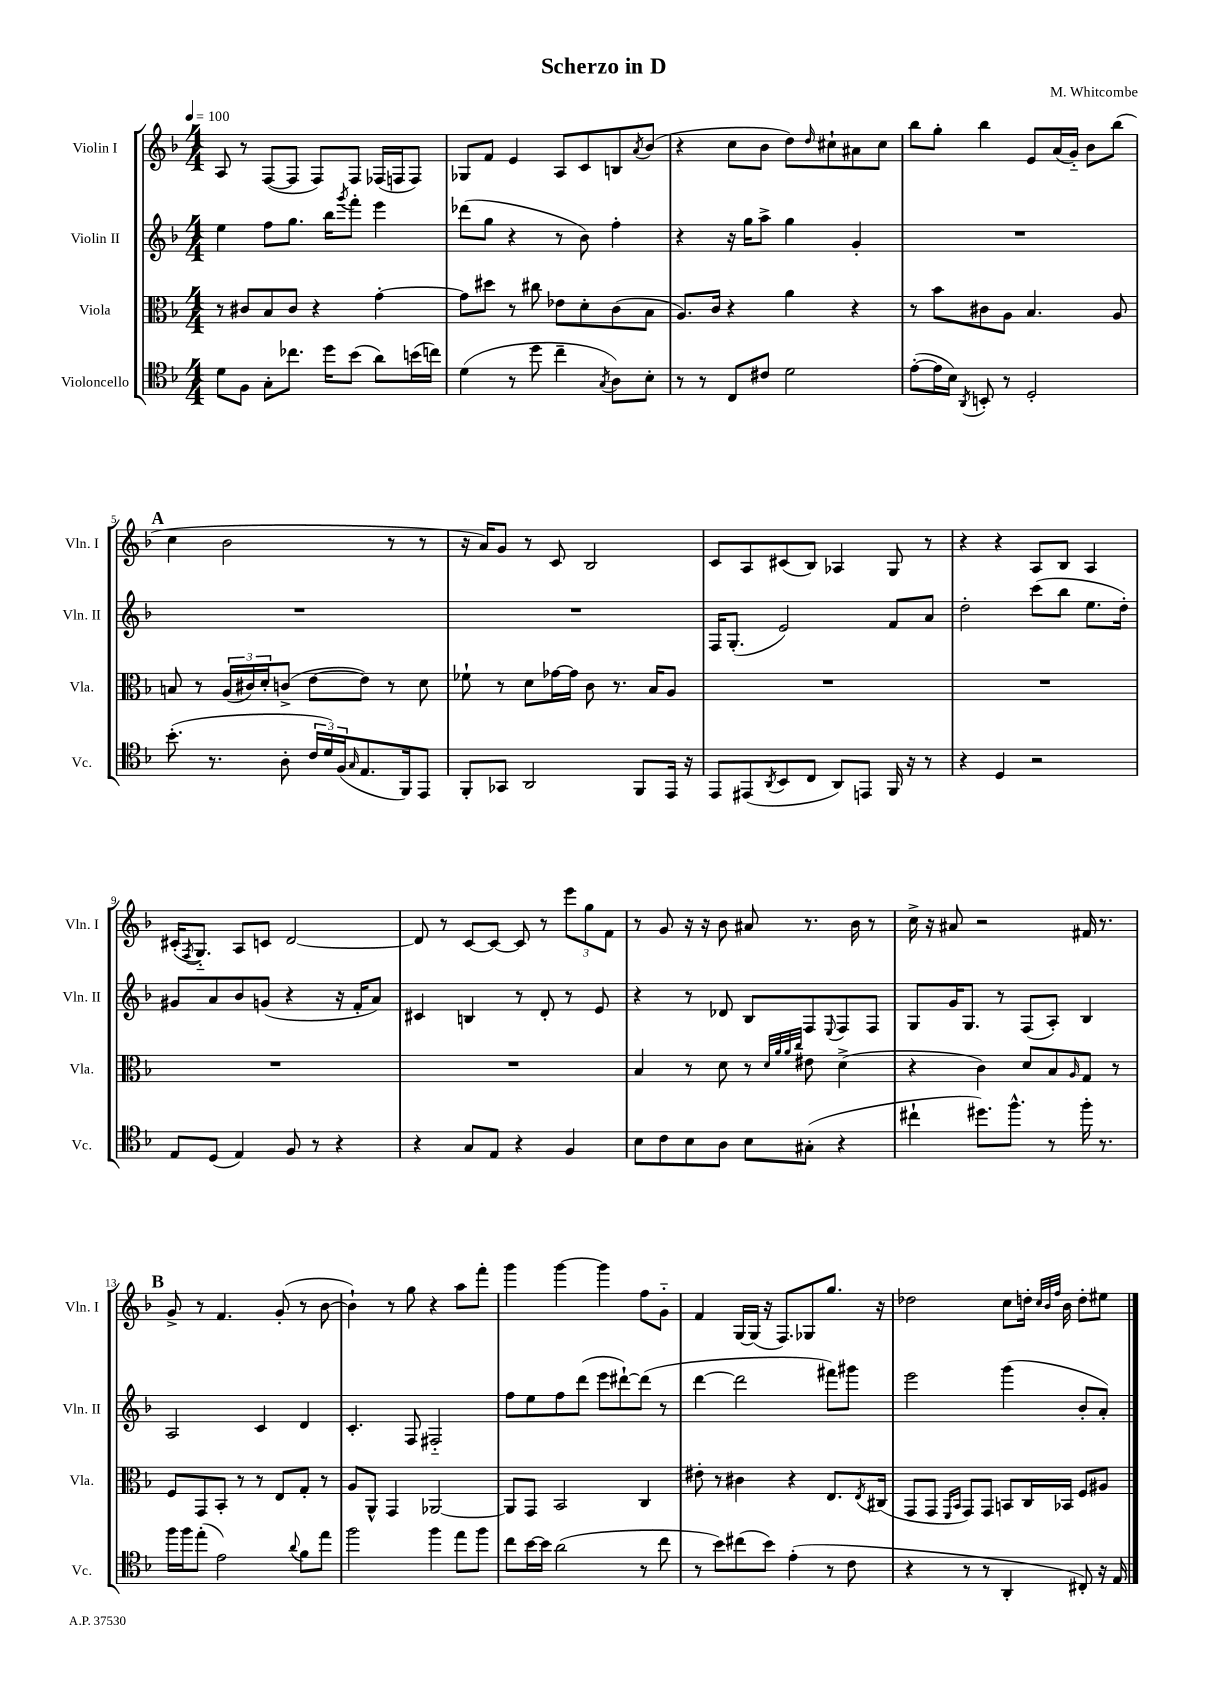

**kern	**kern	**kern	**kern
*staff4	*staff3	*staff2	*staff1
*clefC4	*clefC3	*clefG2	*clefG2
*k[b-]	*k[b-]	*k[b-]	*k[b-]
*M4/4	*M4/4	*M4/4	*M4/4
*MM100	*MM100	*MM100	*MM100
8d	8r	4ee	8A
8F	8c#	.	8r
8G'	8B-	8ff	([8F
8.cc-	8c#	8.gg	8F]
.	4r	.	8F)
16dd	.	16bb-	.
.	.	8qggg	.
(8b-	.	8fff'	8F
8a)	[4g'	4eee	(16F-
.	.	.	16F
(16b	.	.	8F)
16cc)	.	.	.
=	=	=	=
(4d	8g]	(8ddd-	8G-
.	8dd#	8gg	8f
8r	8r	4r	4e
8dd	8cc#	.	.
4cc~	8e-	8r	8A
.	8d'	8b-)	8c
8qG	.	.	.
8A)	(8c	4ff'	8B
.	.	.	8qa
8B-'	8B-	.	(8b-
=	=	=	=
8r	8.A)	4r	4r
8r	.	.	.
.	16c	.	.
8C	4r	16r	8cc
.	.	16gg	.
8c#	.	8aa^	8b-
2d	4a	4gg	8dd)
.	.	.	16qqdd
.	.	.	8cc#`
.	4r	4g'	8a#
.	.	.	8cc#
=	=	=	=
([8e'	8r	1r	8bb-
16e]	8b-	.	8gg'
16B-)	.	.	.
8qAA	.	.	.
8BB'	8c#	.	4bb-
8r	8A	.	.
2D'	4.B-	.	8e
.	.	.	(16a
.	.	.	16g'~)
.	.	.	8b-
.	8A	.	(8bb-
=	=	=	=
(8.b-'	8B	1r	4cc
.	8r	.	.
8.r	.	.	.
.	(24A	.	2b-
.	24c#)	.	.
.	24d'	.	.
8A'	(8c^	.	.
24c	[8e	.	.
24d)	.	.	.
(24F	.	.	.
16qqG	.	.	.
8.E	8e])	.	.
.	8r	.	8r
16FF)	.	.	.
8EE	8d	.	8r
=	=	=	=
8FF'	8f-`	1r	16r
.	.	.	16a)
8GG-	8r	.	8g
2AA	8d	.	8r
.	[16g-	.	8c
.	16g-]	.	.
.	8c	.	2B-
.	8.r	.	.
8FF	.	.	.
.	16B-	.	.
16EE	8A	.	.
16r	.	.	.
=	=	=	=
8EE	1r	16F	8c
.	.	(8.G'	.
(8EE#	.	.	8A
8qAA	.	.	.
8BB-	.	2e)	(8c#
8C	.	.	8B-)
8AA)	.	.	4A-
8EE	.	.	.
16FF	.	8f	8G
16r	.	.	.
8r	.	8a	8r
=	=	=	=
4r	1r	2dd'	4r
4D	.	.	4r
2r	.	(8ccc	8A
.	.	8bb-	8B-
.	.	8.ee	4A
.	.	16dd')	.
=	=	=	=
8E	1r	8g#	(16c#'
.	.	.	8qF
.	.	.	8.G'~)
(8D	.	8a	.
4E)	.	8b-	8A
.	.	(8g	8c
8F	.	4r	[2d
8r	.	.	.
4r	.	16r	.
.	.	16f'	.
.	.	8a)	.
=	=	=	=
4r	1r	4c#	8d]
.	.	.	8r
8G	.	4B	[8c
8E	.	.	8c_
4r	.	8r	8c]
.	.	8d'	8r
4F	.	8r	12eee
.	.	.	12gg
.	.	8e	.
.	.	.	12f
=	=	=	=
8B-	4B-	4r	8r
8c	.	.	8g
8B-	8r	8r	16r
.	.	.	16r
8A	8d	8d-	8b-
8B-	8r	8B-	8a#
.	32qqd	.	.
.	32qqa	.	.
.	32qqa	.	.
.	32qqcc	.	.
(8G#'	8e#	8F	8.r
.	.	8qqE	.
4r	(4d^	8F	.
.	.	.	16b-
.	.	8F	8r
=	=	=	=
4cc#`	4r	8G	16cc^
.	.	.	16r
.	.	16g	8a#
.	.	8.G	.
8.dd#)	4c)	.	2r
.	.	8r	.
8.ff^^	.	.	.
.	8d	(8F	.
8r	8B-	8A')	.
.	16qqA	.	.
16ff'	8G	4B-	16f#
8.r	.	.	8.r
.	8r	.	.
=	=	=	=
16ff	8F	2A	8g^
16ff	.	.	.
(8ee'	8GG	.	8r
2e)	8BB-'	.	4.f
.	8r	.	.
.	8r	4c	.
.	8E	.	(8g'
8qqa	.	.	.
8f	8G'	4d	8r
8ee	8r	.	[8b-
=	=	=	=
2ff	8A	4.c'	4b-`])
.	8AA^^	.	.
.	4GG	.	8r
.	.	8F	8gg
4ff	[2AA-	2F#'~	4r
8ee	.	.	8aa
8ff	.	.	8fff'
=	=	=	=
8cc	8AA-]	8ff	4ggg
[16b-	8GG	8ee	.
16b-]	.	.	.
(2a	2BB-	8ff	[4ggg
.	.	(8ddd	.
.	.	8eee	4ggg]
.	.	[8ddd#`)	.
8r	4C	(8ddd#]	8ff
8cc	.	8r	8g'~
=	=	=	=
8r	8e#'	[4ddd	4f
8b-)	8r	.	.
(8cc#	4c#	2ddd]	[16G
.	.	.	(16G]
8b-)	.	.	16r
.	.	.	8.F)
(4e'	4r	.	.
.	.	.	8G-
8r	8.E	8fff#)	8.gg
8c	.	8ggg#	.
.	8qE	.	.
.	(16C#	.	16r
=	=	=	=
4r	8GG	2eee	2dd-
.	8GG	.	.
.	16qqFF	.	.
.	16qqBB-	.	.
8r	8GG)	.	.
8r	8GG	.	.
4AA'	8BB	(4ggg	8cc
.	16C	.	16dd'
.	.	.	32qqcc
.	.	.	32qqb-
.	.	.	32qqff
.	16BB-	.	16b-
8C#')	8F	8b-'	8dd'
16r	8A#	8a')	8ee#
16E	.	.	.
==	==	==	==
*-	*-	*-	*-
